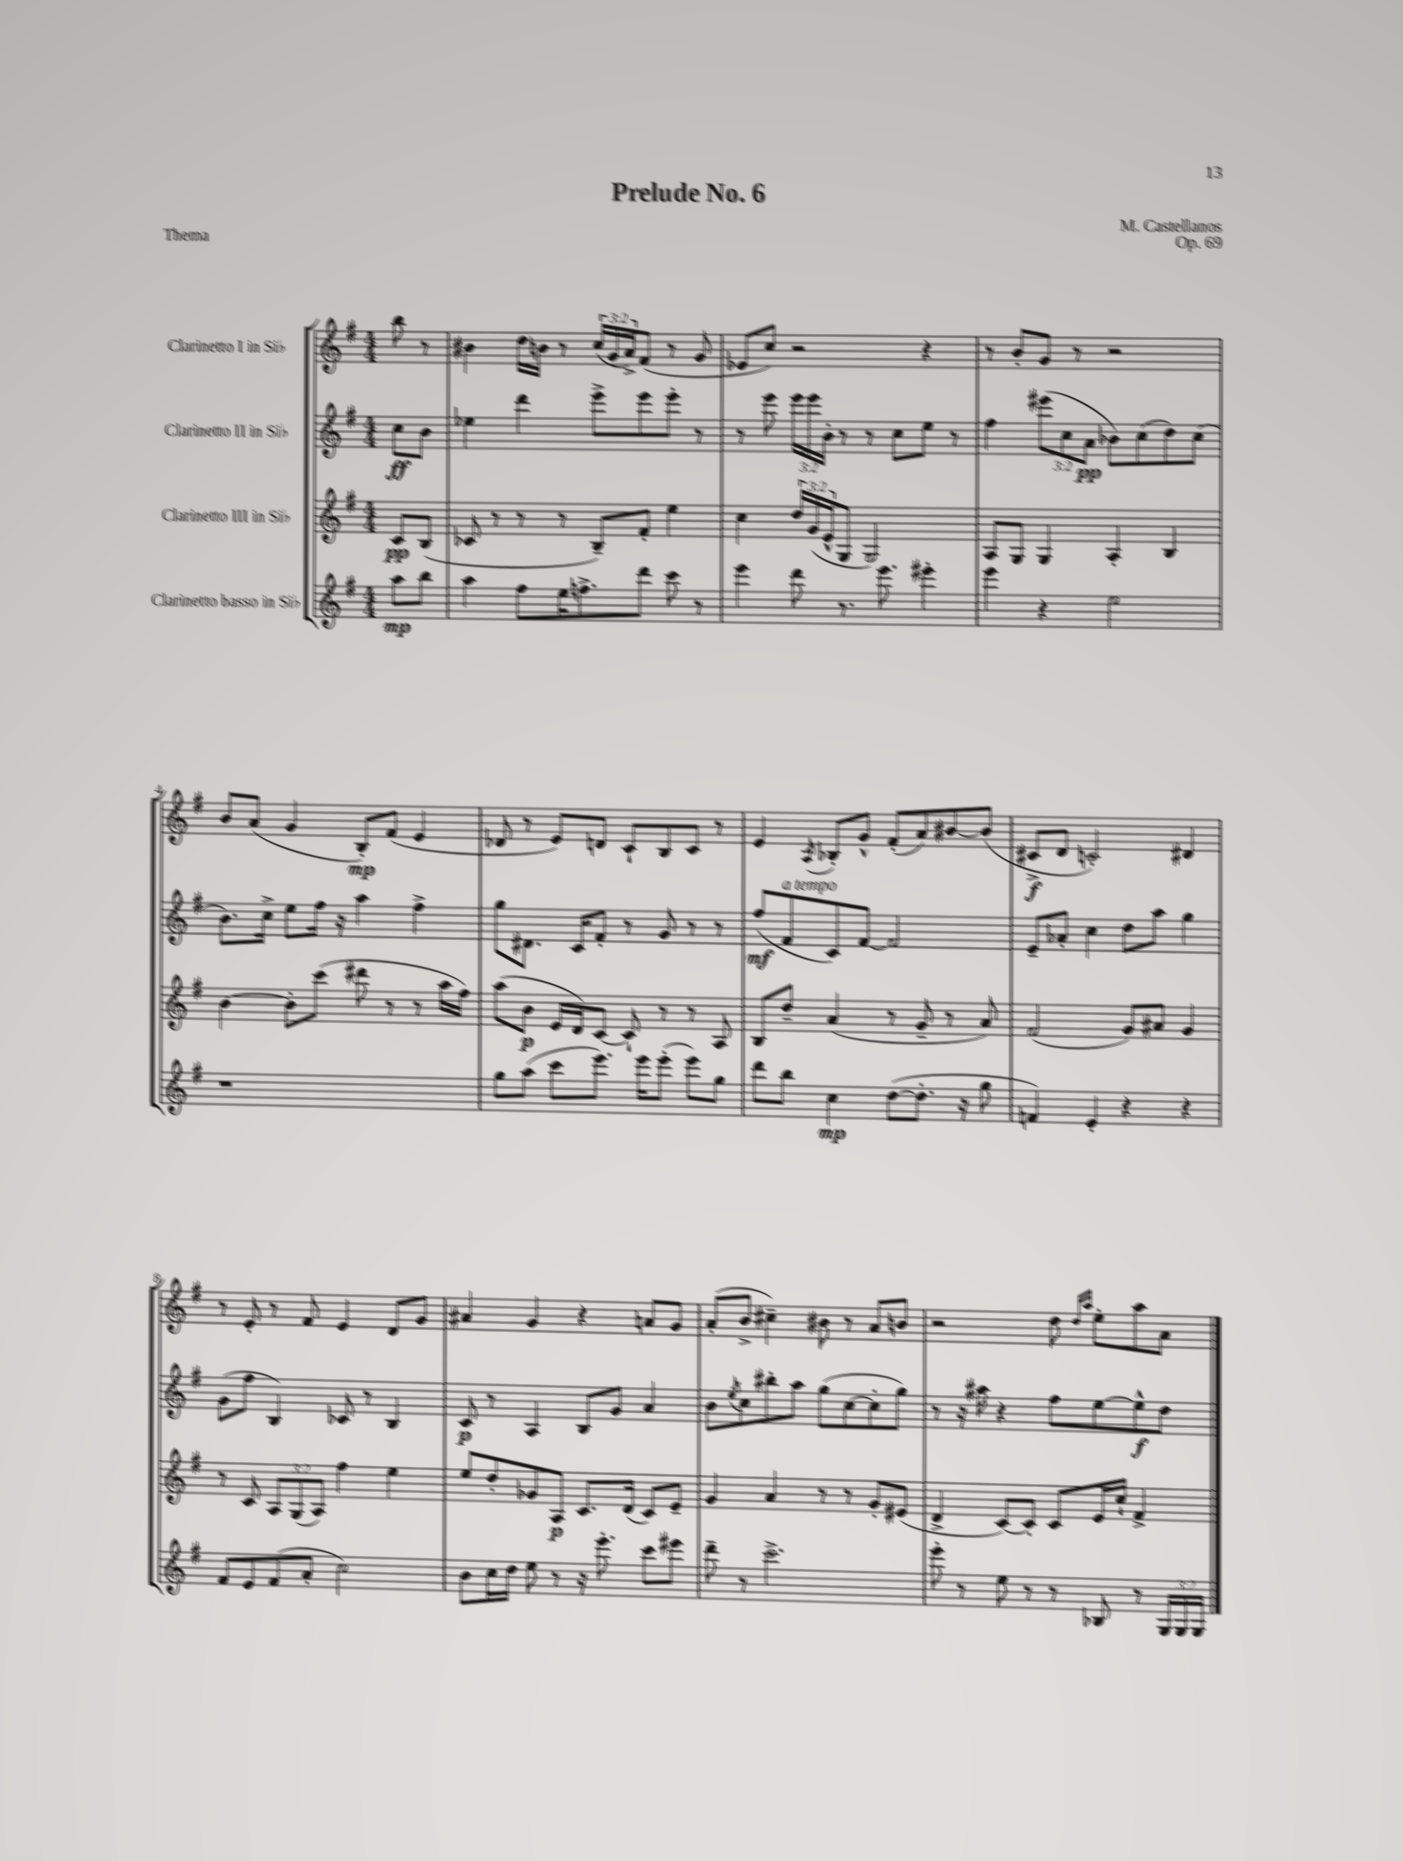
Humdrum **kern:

**kern	**dynam	**kern	**dynam	**kern	**dynam	**kern	**dynam
*part4	*part4	*part3	*part3	*part2	*part2	*part1	*part1
*staff4	*staff4	*staff3	*staff3	*staff2	*staff2	*staff1	*staff1
*I"Clarinetto basso in Si♭	*	*I"Clarinetto III in Si♭	*	*I"Clarinetto II in Si♭	*	*I"Clarinetto I in Si♭	*
*clefG2	*	*clefG2	*	*clefG2	*	*clefG2	*
*k[f#]	*	*k[f#]	*	*k[f#]	*	*k[f#]	*
*M4/4	*	*M4/4	*	*M4/4	*	*M4/4	*
=	=	=	=	=	=	=	=
8aa\L	mp	8c/L	pp	8cc\L	ff	8bb\	.
8bb\J	.	(8B/J	.	8b\J	.	8r	.
=1	=1	=1	=1	=1	=1	=1	=1
4aa\	.	8c-X/	.	4ee-X\	.	4b#X\	.
.	.	8r	.	.	.	.	.
8ff#\L	.	8r	.	4ddd\	.	16dd\LL	.
.	.	.	.	.	.	16bn\JJ	.
16ee\K	.	8r	.	.	.	8r	.
8.ffn^\	.	.	.	.	.	.	.
.	.	8B~/L)	.	8eee^\L	.	(24cc/LL	.
.	.	.	.	.	.	24g/	.
.	.	.	.	.	.	24a^/J)	.
8ddd\J	.	8f#'/J	.	8eee\	.	(8f#/J	.
8ccc\	.	4ee\	.	8eee'\J	.	8r	.
8r	.	.	.	8r	.	8g/	.
=2	=2	=2	=2	=2	=2	=2	=2
4eee\	.	4cc\	.	8r	.	8e-X/L	.
.	.	.	.	8eee\	.	8cc/J)	.
8ddd\	.	24dd/LL	.	24eee\LL	.	2r	.
.	.	(24g/	.	24eee\	.	.	.
.	.	24e^^/J	.	24b'\JJ	.	.	.
8.r	.	8G/J	.	8r	.	.	.
.	.	2G/)	.	8r	.	.	.
8.eee\	.	.	.	.	.	.	.
.	.	.	.	8cc\L	.	.	.
4eee#X'\	.	.	.	8ee\J	.	4r	.
.	.	.	.	8r	.	.	.
=3	=3	=3	=3	=3	=3	=3	=3
4eee\	.	8A/L	.	4ff#\	.	8r	.
.	.	8G/J	.	.	.	8b'/L	.
4r	.	4G/	.	(12eee#X\L	.	8g/J	.
.	.	.	.	12cc\	.	.	.
.	.	.	.	.	.	8r	.
.	.	.	.	12a\J	pp	.	.
2ee\	.	4A'/	.	8b-X\L)	.	2r	.
.	.	.	.	(8cc\	.	.	.
.	.	4B/	.	8dd\)	.	.	.
.	.	.	.	(8cc\J	.	.	.
!!LO:LB:g=z
=4	=4	=4	=4	=4	=4	=4	=4
1r	.	[4b\	.	8.b\L)	.	8b/L	.
.	.	.	.	.	.	(8a/J	.
.	.	.	.	16cc^\Jk	.	.	.
.	.	8b'\L]	.	8ee\L	.	4g/	.
.	.	(8ccc\J	.	16ff#\Jk	.	.	.
.	.	.	.	16r	.	.	.
.	.	8ddd#X\	.	4aa\	.	8B'/L)	mp
.	.	8r	.	.	.	(8f#/J	.
.	.	8r	.	4ff#^\	.	4e/	.
.	.	16aa\LL	.	.	.	.	.
.	.	16ff#\JJ)	.	.	.	.	.
=5	=5	=5	=5	=5	=5	=5	=5
8gg\L	.	(8aa\L	.	8gg\L	.	8d-X/	.
(8aa\J	.	8b\J	p	8.d#X\J	.	8r	.
8ccc\L	.	16e/LL	.	.	.	8e/L)	.
.	.	16d/J)	.	16c/KL	.	.	.
8.eee\J)	.	[8c/J	.	8f#'/J	.	8dn/J	.
.	.	8c`/]	.	8r	.	8c`/L	.
16eee\KL	.	.	.	.	.	.	.
(8eee'\J	.	8r	.	8g/	.	8B/	.
8eee\L)	.	8r	.	8r	.	8c/J	.
8gg\J	.	8A/	.	8r	.	8r	.
=6	=6	=6	=6	=6	=6	=6	=6
8ddd\L	.	8B/L	.	(8ff#/L	mf	4e/	.
!	!	!	!	!LO:TX:a:i:t=a tempo	!	!	!
8bb\J	.	8dd~/J	.	8f#/	.	.	.
.	.	.	.	.	.	8qA/	.
4cc\	mp	(4a/	.	8c/)	.	8B-X'/L	.
.	.	.	.	[8f#/J	.	8g^^/J	.
([8dd\L	.	8r	.	2f#/]	.	(8f#'/L	.
8.dd'\J]	.	8g~/	.	.	.	8a/)	.
.	.	8r	.	.	.	[8b#X/	.
16r	.	.	.	.	.	.	.
8gg\	.	8a/)	.	.	.	(8b#/J]	.
=7	=7	=7	=7	=7	=7	=7	=7
4fn/)	.	(2f#/	.	8e~/L	.	8c#X^/L	f
.	.	.	.	8a-X'/J	.	8d/J	.
4e'/	.	.	.	4cc\	.	2cn'/)	.
4r	.	8g/L)	.	8dd\L	.	.	.
.	.	8a#X/J	.	8aa\J	.	.	.
4r	.	4g/	.	4gg\	.	4d#X/	.
!!LO:LB:g=z
=8	=8	=8	=8	=8	=8	=8	=8
8f#/L	.	8r	.	(8g\L	.	8r	.
8e/	.	8c/	.	8ff#\J	.	8e'/	.
(8f#/	.	12A/L	.	4B/)	.	8r	.
.	.	(12G/	.	.	.	.	.
8a'/J	.	.	.	.	.	8f#/	.
.	.	12A/J)	.	.	.	.	.
2cc\)	.	4ff#\	.	8c-X/	.	4e/	.
.	.	.	.	8r	.	.	.
.	.	4ee\	.	4B/	.	8d/L	.
.	.	.	.	.	.	8g/J	.
=9	=9	=9	=9	=9	=9	=9	=9
8b\L	.	8ee/L	.	8c/	p	4a#X/	.
16cc\L	.	8dd'/	.	8r	.	.	.
16dd\JJ	.	.	.	.	.	.	.
8ee\	.	8g-X/	.	4A/	.	4g/	.
8r	.	8A/J	p	.	.	.	.
16r	.	8.c/L	.	8B/L	.	4r	.
8.eee'\	.	.	.	.	.	.	.
.	.	.	.	8g/J	.	.	.
.	.	(16d/Jk	.	.	.	.	.
8ccc\L	.	8c/L)	.	4a/	.	8an/L	.
8eee#X\J	.	8e~/J	.	.	.	8g/J	.
=10	=10	=10	=10	=10	=10	=10	=10
8ddd~\	.	4g/	.	8b\L	.	(8a'/L	.
.	.	.	.	8qee/	.	.	.
8r	.	.	.	8cc\	.	8b^/J	.
2.ccc^\	.	4a/	.	8bb#X'\	.	4cc#X~\)	.
.	.	.	.	8aa\J	.	.	.
.	.	8r	.	(8gg\L	.	8b#X\	.
.	.	8r	.	[8cc\	.	8r	.
.	.	8g'/L	.	8cc'\]	.	8a/L	.
.	.	(8e#X/J	.	8gg\J)	.	8bn/J	.
=11	=11	=11	=11	=11	=11	=11	=11
8eee'\	.	4d^/	.	8r	.	2r	.
8r	.	.	.	16r	.	.	.
.	.	.	.	16aa#X\	.	.	.
8ee\	.	[8c/L)	.	4r	.	.	.
8r	.	8c'/J]	.	.	.	.	.
8r	.	8c/L	.	8ff#\L	.	8dd\	.
.	.	.	.	.	.	16qqdd/LL	.
.	.	.	.	.	.	16qqaa/JJ	.
8B-X/	.	16e/L	.	[8ee\	.	8ee'\L	.
.	.	16cc`/JJ	.	.	.	.	.
8r	.	4f#^/	.	8ee^^\]	f	8aa\	.
24G/LL	.	.	.	8dd\J	.	8a\J	.
24G/	.	.	.	.	.	.	.
24G/JJ	.	.	.	.	.	.	.
==	==	==	==	==	==	==	==
*-	*-	*-	*-	*-	*-	*-	*-
